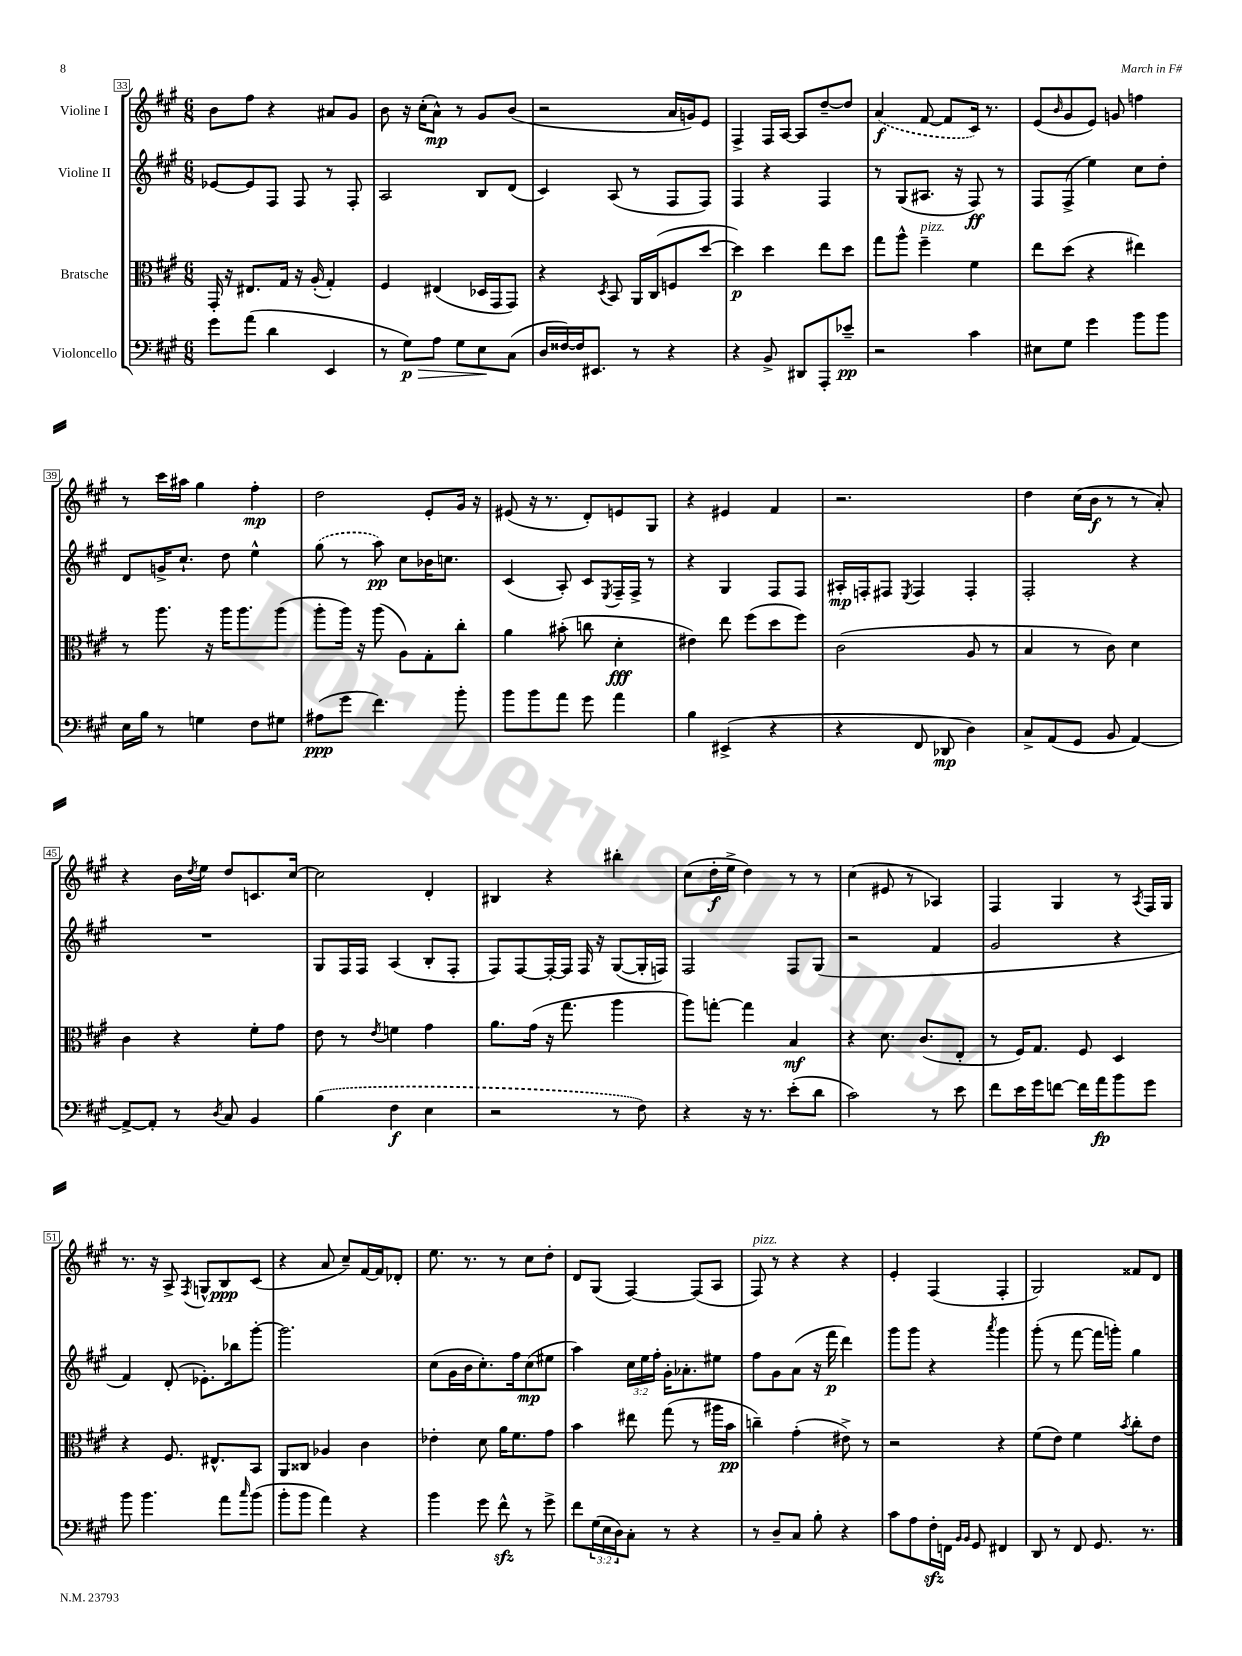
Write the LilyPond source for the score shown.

<<
\new StaffGroup <<
\new Staff = "s0" \with { instrumentName = "Violine I" } {
    \clef treble \key a \major \numericTimeSignature \time 6/8
    b'8 fis''8 r4 ais'8 gis'8 |
    b'8 r16 cis''16-.( a'8-^\mp) r8 gis'8 b'8( |
    r2 a'16 g'16) e'8 |
    fis4-> fis16 a16~ a8 d''8~-- d''8 |
    \once \slurDashed a'4\f( fis'8~ fis'8 cis'16) r8. |
    e'8( \grace { b'16 } gis'8 e'8) g'8 f''4 |
    r8 cis'''16 ais''16 gis''4 fis''4-.\mp |
    d''2 e'8-. gis'16 r16 |
    eis'8( r16 r8. d'8-.) e'8 gis8 |
    r4 eis'4 fis'4 |
    r2. |
    d''4 cis''16( b'16\f r8 r8 a'8-.) |
    r4 b'16 \acciaccatura { d''8 } e''16 d''8 c'8. cis''16~ |
    cis''2 d'4-. |
    bis4 r4 bis''4-. |
    cis''8( d''16-.\f e''16-> d''4) r8 r8 |
    cis''4( eis'8 r8 aes4) |
    fis4 gis4 r8 \acciaccatura { a8 } fis16 gis16 |
    r8. r16 a8-> \acciaccatura { fis8 } g8-^ b8\ppp cis'8( |
    r4 a'8 cis''8--) fis'16~ fis'16 des'8-. |
    e''8. r8. r8 cis''8 d''8-. |
    d'8 gis8( fis4~) fis8( a8 |
    fis8^\markup { \italic "pizz." }) r8 r4 r4 |
    e'4-. fis4( fis4-. |
    gis2) fisis'8 d'8 \bar "|." |
}
\new Staff = "s1" \with { instrumentName = "Violine II" } {
    \clef treble \key a \major \numericTimeSignature \time 6/8 \override Staff.TupletNumber.text = #tuplet-number::calc-fraction-text
    ees'8~ ees'8 fis8 fis8 r8 fis8-. |
    a2 b8 d'8( |
    cis'4) a8( r8 fis8 fis8) |
    fis4 r4 fis4 |
    r8 gis8( ais8. r16 fis8\ff) r8 |
    fis8 fis8->( e''4) cis''8 d''8-. |
    d'8 g'16-> cis''8.-! d''8 e''4-^ |
    \once \slurDashed gis''8( r8 a''8\pp) cis''8 bes'16 c''8. |
    cis'4( a8-.) cis'8 \acciaccatura { e8 } fis16-- fis16-> r8 |
    r4 gis4 fis8 fis8 |
    ais16-.\mp f16-. fis8 \acciaccatura { e8 } fis4 fis4-. |
    fis2-. r4 |
    R2. |
    gis8 fis16 fis16 a4( b8-. fis8-. |
    fis8) fis8~ fis16~-. fis16 fis16 r16 gis8~( gis16-. f16) |
    fis2 fis8 gis8( |
    r2 fis'4 |
    gis'2 r4 |
    fis'4) d'8-.( ees'8.-.) bes''16 gis'''8~-. |
    gis'''2. |
    cis''8( gis'16 b'16 cis''8.-.) fis''16 cis''8\mp( eis''8 |
    a''4) \tuplet 3/2 { cis''16 e''16 fis''16-. } gis'16-. aes'8.-. eis''8 |
    fis''8 gis'8 a'8( r16 fis'''16\p d'''4) |
    gis'''8 gis'''8 r4 \acciaccatura { a'''8 } gis'''4 |
    gis'''8-.( r8 fis'''8~ fis'''16 g'''16-.) gis''4 \bar "|." |
}
\new Staff = "s2" \with { instrumentName = "Bratsche" } {
    \clef alto \key a \major \numericTimeSignature \time 6/8
    gis,16-. r16 eis8. gis16 r16 a16-.( gis4-.) |
    fis4 eis4( des16 gis,16 gis,8) |
    r4 \acciaccatura { d8 } b,8 a,16 cis16( f8 d''8~ |
    d''4\p) d''4 e''8 d''8 |
    gis''8 a''8-^ fis''4--^\markup { \italic "pizz." } fis'4 |
    e''8 d''8( r4 eis''4) |
    r8 a''8. r16 a''16 a''8. a''8( |
    a''8-. a''16) r16 a''8( a8) gis8-. cis''8-. |
    a'4 bis'8-.( c''8 d'4-.\fff |
    eis'4) e''8 fis''8( d''8 fis''8) |
    cis'2( a8 r8 |
    b4 r8 cis'8) d'4 |
    cis'4 r4 fis'8-. gis'8 |
    e'8 r8 \acciaccatura { e'8 } f'4 gis'4 |
    a'8. gis'16( r16 gis''8. a''4 |
    a''8) g''8~-. g''4 b4\mf |
    r4 d'8. cis'8.( e8-. |
    r8 fis16) gis8. fis8 d4 |
    r4 fis8. eis8.-^ b,8 |
    a,8 cisis8 aes4 cis'4 |
    ees'4-. d'8 a'16 fis'8. gis'8 |
    b'4 eis''8 gis''8( r8 ais''16 b'16\pp |
    c''4--) gis'4-.( eis'8->) r8 |
    r2 r4 |
    fis'8( e'8) fis'4 \acciaccatura { b'8 } cis''8-. e'8 \bar "|." |
}
\new Staff = "s3" \with { instrumentName = "Violoncello" } {
    \clef bass \key a \major \numericTimeSignature \time 6/8 \override Staff.TupletNumber.text = #tuplet-number::calc-fraction-text
    gis'8 a'8( d'4 e,4 |
    r8 gis8\p\>) a8 gis8 e8\! cis8( |
    d16 fisis16~) fisis16 eis,8. r8 r4 |
    r4 b,8-> dis,8 a,,8-. ees'8--\pp |
    r2 cis'4 |
    eis8 gis8 gis'4 b'8 b'8 |
    e16 b16 r8 g4 fis8 gis8 |
    ais8\ppp( gis'8 fis'4.) b'8-. |
    b'8 b'8 a'8 gis'8 a'4 |
    b4 eis,4->( r4 |
    r4 fis,8 des,8\mp d4) |
    cis8-> a,8( gis,8 b,8 a,4~) |
    a,8~-> a,8-. r8 \acciaccatura { d8 } cis8 b,4 |
    \once \slurDashed b4( fis4\f e4 |
    r2 r8 fis8) |
    r4 r16 r8. e'8-.( d'8 |
    cis'2) r8 e'8 |
    fis'8 e'16 gis'16 f'8~ f'16 a'16\fp b'8 gis'8 |
    b'8 b'4. a'8 \grace { cis''16 } b'8( |
    b'8-. b'8 a'4) r4 |
    b'4 gis'8 fis'8-^\sfz r8 gis'8-> |
    fis'8 \tuplet 3/2 { gis16( e16 d16) } cis8-. r8 r4 |
    r8 d8-- cis8 b8-. r4 |
    cis'8 a8 fis16-.\sfz f,16 \grace { b,16 b,16 } gis,8 fis,4 |
    d,8 r8 fis,8 gis,8. r8. \bar "|." |
}
>>
>>
\layout { \context { \Score currentBarNumber = #33 \override BarNumber.stencil = #(make-stencil-boxer 0.1 0.3 ly:text-interface::print) } }
